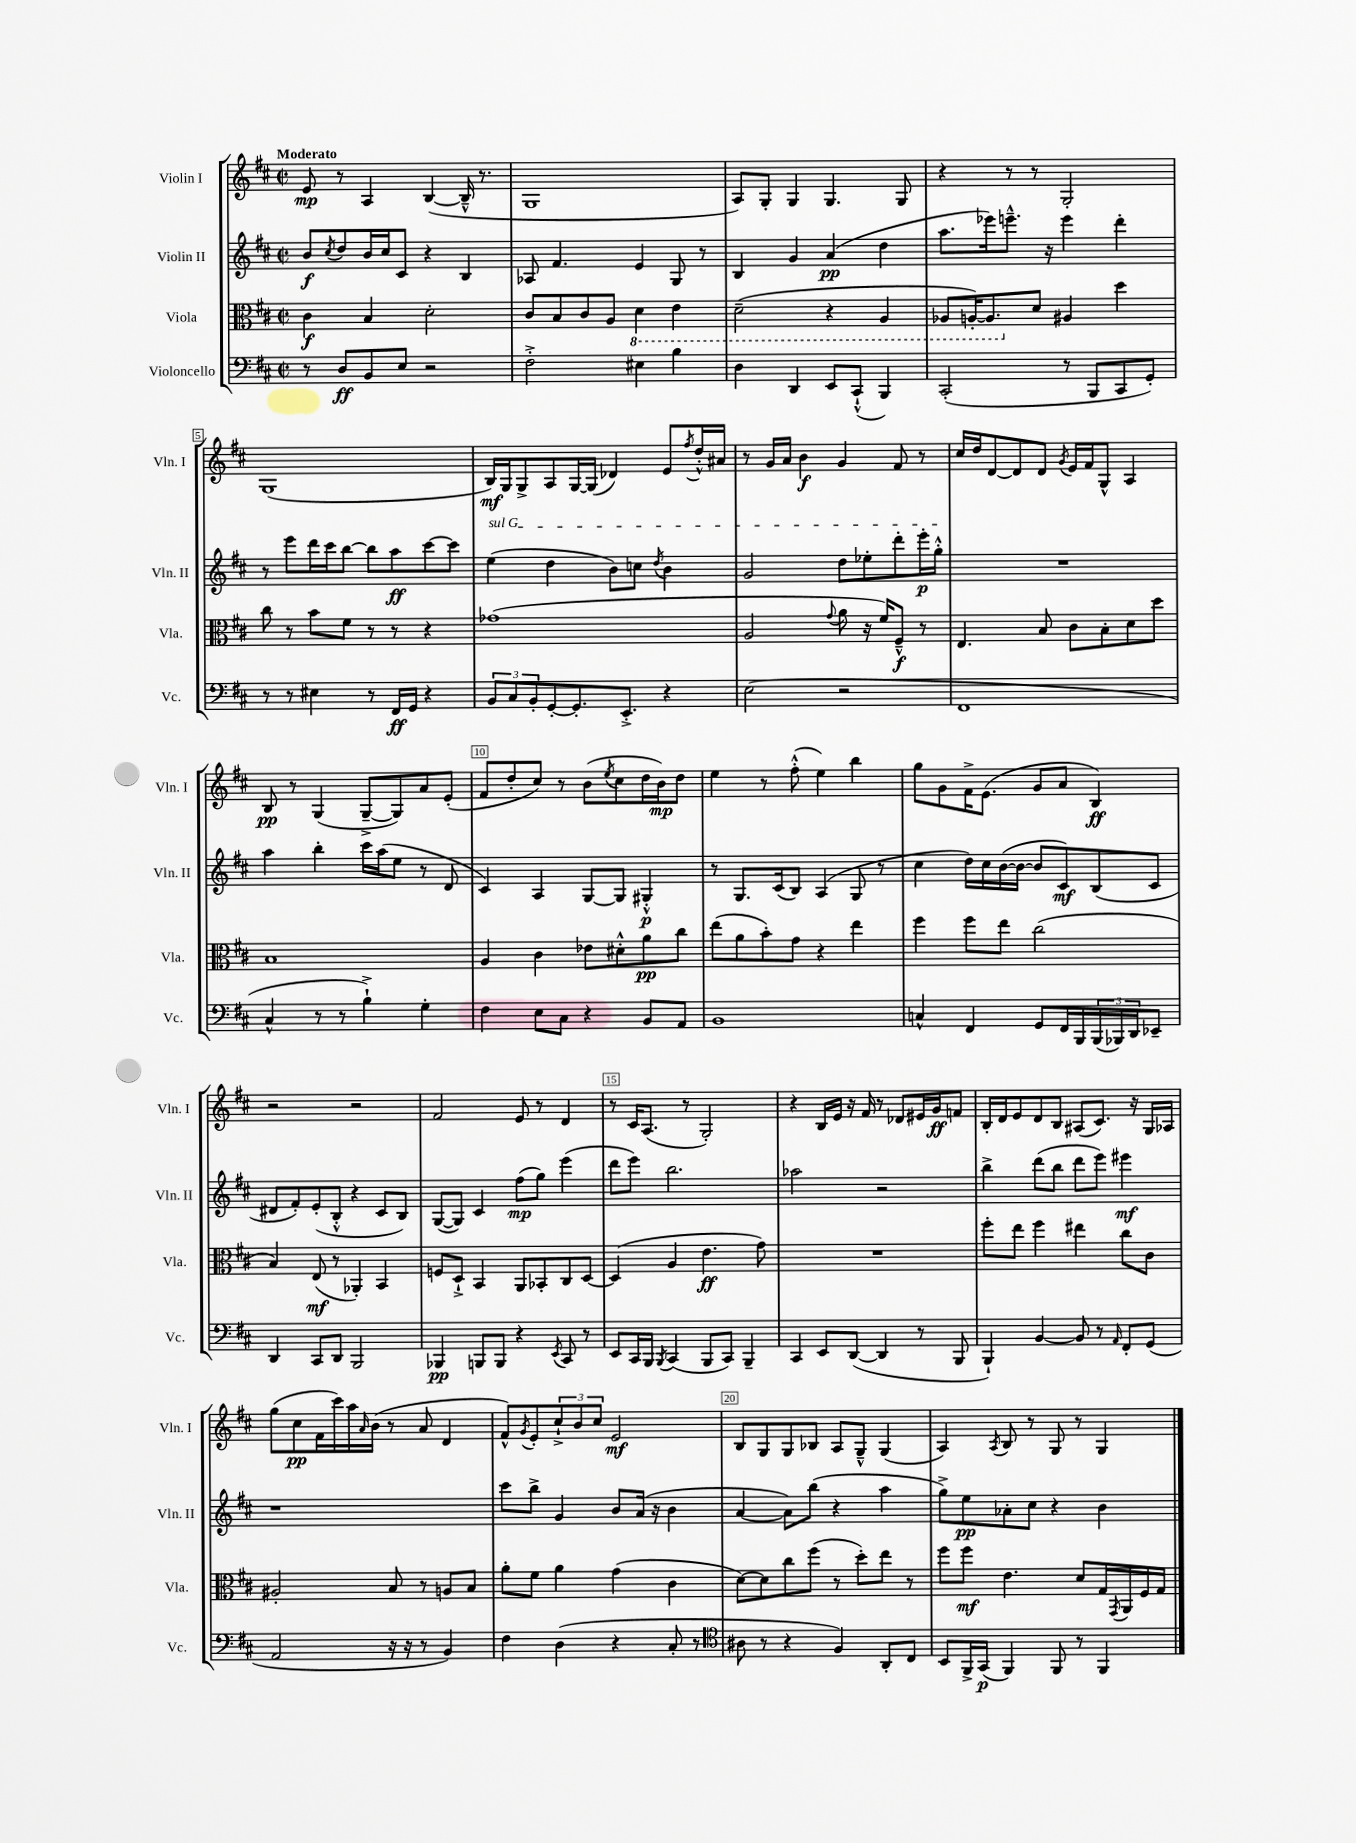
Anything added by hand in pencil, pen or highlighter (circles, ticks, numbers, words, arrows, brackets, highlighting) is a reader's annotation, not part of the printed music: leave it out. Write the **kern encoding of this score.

**kern	**kern	**kern	**kern
*staff4	*staff3	*staff2	*staff1
*clefF4	*clefC3	*clefG2	*clefG2
*k[f#c#]	*k[f#c#]	*k[f#c#]	*k[f#c#]
*M2/2	*M2/2	*M2/2	*M2/2
*met(c|)	*met(c|)	*met(c|)	*met(c|)
8r	4c#	8b	8e
.	.	8qcc#	.
8D	.	8dd	8r
8BB	4B	16b	4A
.	.	16cc#	.
8E	.	8c#	.
2r	2d'	4r	([4B
.	.	4B	16B~^^]
.	.	.	8.r
=	=	=	=
2F#'^	8c#	8A-	1G
.	8B	4.f#	.
.	8c#	.	.
.	8A	.	.
4E#	4D	4e	.
4B	4E	8G	.
.	.	8r	.
=	=	=	=
4D	(2D~	4B	8A)
.	.	.	8G'
4DD	.	4g	4G
8EE	4r	(4a	4.G
(8CC#`^^	.	.	.
4BBB)	4AA	4dd	.
.	.	.	8G
=	=	=	=
(2CC#'	8AA-	8.aa	4r
.	[16AA')	.	.
.	8.AA]	16eee-)	.
.	.	8.eee~^^	8r
.	8d	.	8r
.	.	16r	.
8r	4A#	4eee	2G'
8BBB	.	.	.
8CC#	4dd	4ddd'	.
8GG')	.	.	.
=	=	=	=
8r	8cc#	8r	(1G
8r	8r	8eee	.
4E#	8b	16ddd	.
.	.	16ccc#	.
.	8f#	[8bb	.
8r	8r	8bb]	.
16FF#	8r	8aa	.
16GG	.	.	.
4r	4r	[8ccc#	.
.	.	8ccc#]	.
=	=	=	=
12BB	(1g-	(4ee	16B)
.	.	.	16G
12C#	.	.	.
.	.	.	8G^
12BB'	.	.	.
[8GG'	.	4dd	8A
8.GG']	.	.	[16G
.	.	.	(16G]
.	.	8b)	4d-)
8.EE'^	.	.	.
.	.	8cc	.
.	.	8qdd	.
4r	.	4b	8e
.	.	.	8qff#
.	.	.	16dd'^^
.	.	.	16a#
=	=	=	=
(2E	2A	2g	8r
.	.	.	16g
.	.	.	16a
.	.	.	4b
.	8qqg	.	.
2r	8a	8dd	4g
.	16r	8ee-'	.
.	16f#)	.	.
.	8F#~^^	8ddd'	8f#
.	8r	16eee'	8r
.	.	16gg'^^	.
=	=	=	=
1FF#	4.E	1r	16cc#
.	.	.	16dd
.	.	.	[8d
.	.	.	8d]
.	8B	.	8d
.	.	.	8qg
.	8c#	.	16e
.	.	.	16f#
.	8B'	.	8G^^
.	8d	.	4A
.	8dd	.	.
=	=	=	=
4C#^^	1B	4aa	8B
.	.	.	8r
8r	.	4bb'	(4G
8r	.	.	.
4B`^)	.	16ccc#	[8G~^
.	.	(16aa	.
.	.	8ee	8G])
4G'	.	8r	8a
.	.	8d	(8e'
=	=	=	=
4F#	4A	4c#)	8f#
.	.	.	8dd'
8E	4c#	4A	8cc#)
8C#	.	.	8r
4r	8e-	[8G	(8b
.	.	.	8qee
.	8d#'^^	8G]	8cc#
8BB	8a	4G#'^^	16dd
.	.	.	16b)
8AA	8cc#	.	8dd
=	=	=	=
1BB	(8ee	8r	4ee
.	8a	8.G	.
.	8b')	.	8r
.	.	(16c#	.
.	8g	8B)	(8ff#'^^
.	4r	(4A	4ee)
.	4ee	8G	4bb
.	.	8r	.
=	=	=	=
4C^^	4ff#	4cc#	8gg
.	.	.	8g
4FF#	8ff#	16dd)	16f#^
.	.	16cc#	(8.e
.	8ee	([16b	.
.	.	16b_	.
8GG	(2cc#	8b]	8g
16FF#	.	8c#)	8a
16BBB	.	.	.
(24BBB	.	(8B	4B)
24BBB-)	.	.	.
24DD	.	.	.
8EE-~	.	8c#	.
=	=	=	=
4DD	4B)	8d#	2r
.	.	8f#')	.
8CC#	(8E	(8e'	.
8DD	8r	8B'^^	.
2BBB	4AA-')	4r	2r
.	4BB	8c#	.
.	.	8B)	.
=	=	=	=
4BBB-	8F	([8G	2f#
.	8D`^	8G])	.
8BBB	4BB	4c#	.
8BBB	.	.	.
4r	8AA	(8ff#	8e
.	8BB-'	8gg)	8r
8qEE	.	.	.
8CC#	8C#	(4eee	4d
8r	[8D	.	.
=	=	=	=
8EE	(4D]	8ddd	8r
16CC#	.	8eee)	16c#
16BBB	.	.	(8.A
8qBBB	.	.	.
(4CC#	4A	2.bb	.
.	.	.	8r
8BBB	4.e	.	2G')
8CC#)	.	.	.
4BBB~	.	.	.
.	8g)	.	.
=	=	=	=
4CC#	1r	2aa-	4r
8EE	.	.	16B
.	.	.	16e
([8DD	.	.	16r
.	.	.	16f#
4DD]	.	2r	8r
.	.	.	8d-
8r	.	.	16e#
.	.	.	16g
8BBB	.	.	8f
=	=	=	=
4BBB`)	8ff#'	4bb^	16B'
.	.	.	16d
.	8ee	.	8e
[4BB	4ff#	(8ddd	8d
.	.	8bb	8B
8BB]	4ee#	8ddd	(8A#
8r	.	8eee)	8.c#)
16qqAA	.	.	.
8FF#'	8cc#	4eee#	.
.	.	.	16r
(8GG	8c#	.	16G
.	.	.	16A-
=	=	=	=
2AA	2A#'	1r	(8gg
.	.	.	8cc#
.	.	.	16f#
.	.	.	16ccc#)
.	.	.	16aa
.	.	.	16qqa
.	.	.	(16b
16r	8B	.	8r
16r	.	.	.
8r	8r	.	8a
4BB)	8A	.	4d
.	8B	.	.
=	=	=	=
4F#	8a'	8ccc#	8f#^^)
.	.	.	8qg
.	8f#	8bb^	8e'
(4D	4a	4g	12cc#`^
.	.	.	12b
.	.	.	12cc#
4r	(4g	8b	2e
.	.	(16a	.
.	.	16r	.
8C#'	4c#	4b	.
8r	.	.	.
=	=	=	=
*clefC4	*	*	*
8A#	[8d)	[4a	8B
8r	8d]	.	8G
4r	8cc#	8a])	8G
.	(8ff#	(8bb	8B-
4F#)	8r	4r	8A
.	8dd')	.	8G~^^
8AA'	8ee	4aa	(4G
8C#	8r	.	.
=	=	=	=
8BB	8ff#	8gg^)	4A)
16FF#^	8ff#	8ee	.
(16GG	.	.	.
.	.	.	8qA
4FF#)	4.e	8a-'	8B
.	.	8cc#	8r
8FF#	.	4r	8G
8r	8d	.	8r
4FF#	16G	4b	4G
.	8qGG	.	.
.	16AA	.	.
.	16F#	.	.
.	16G	.	.
==	==	==	==
*-	*-	*-	*-
